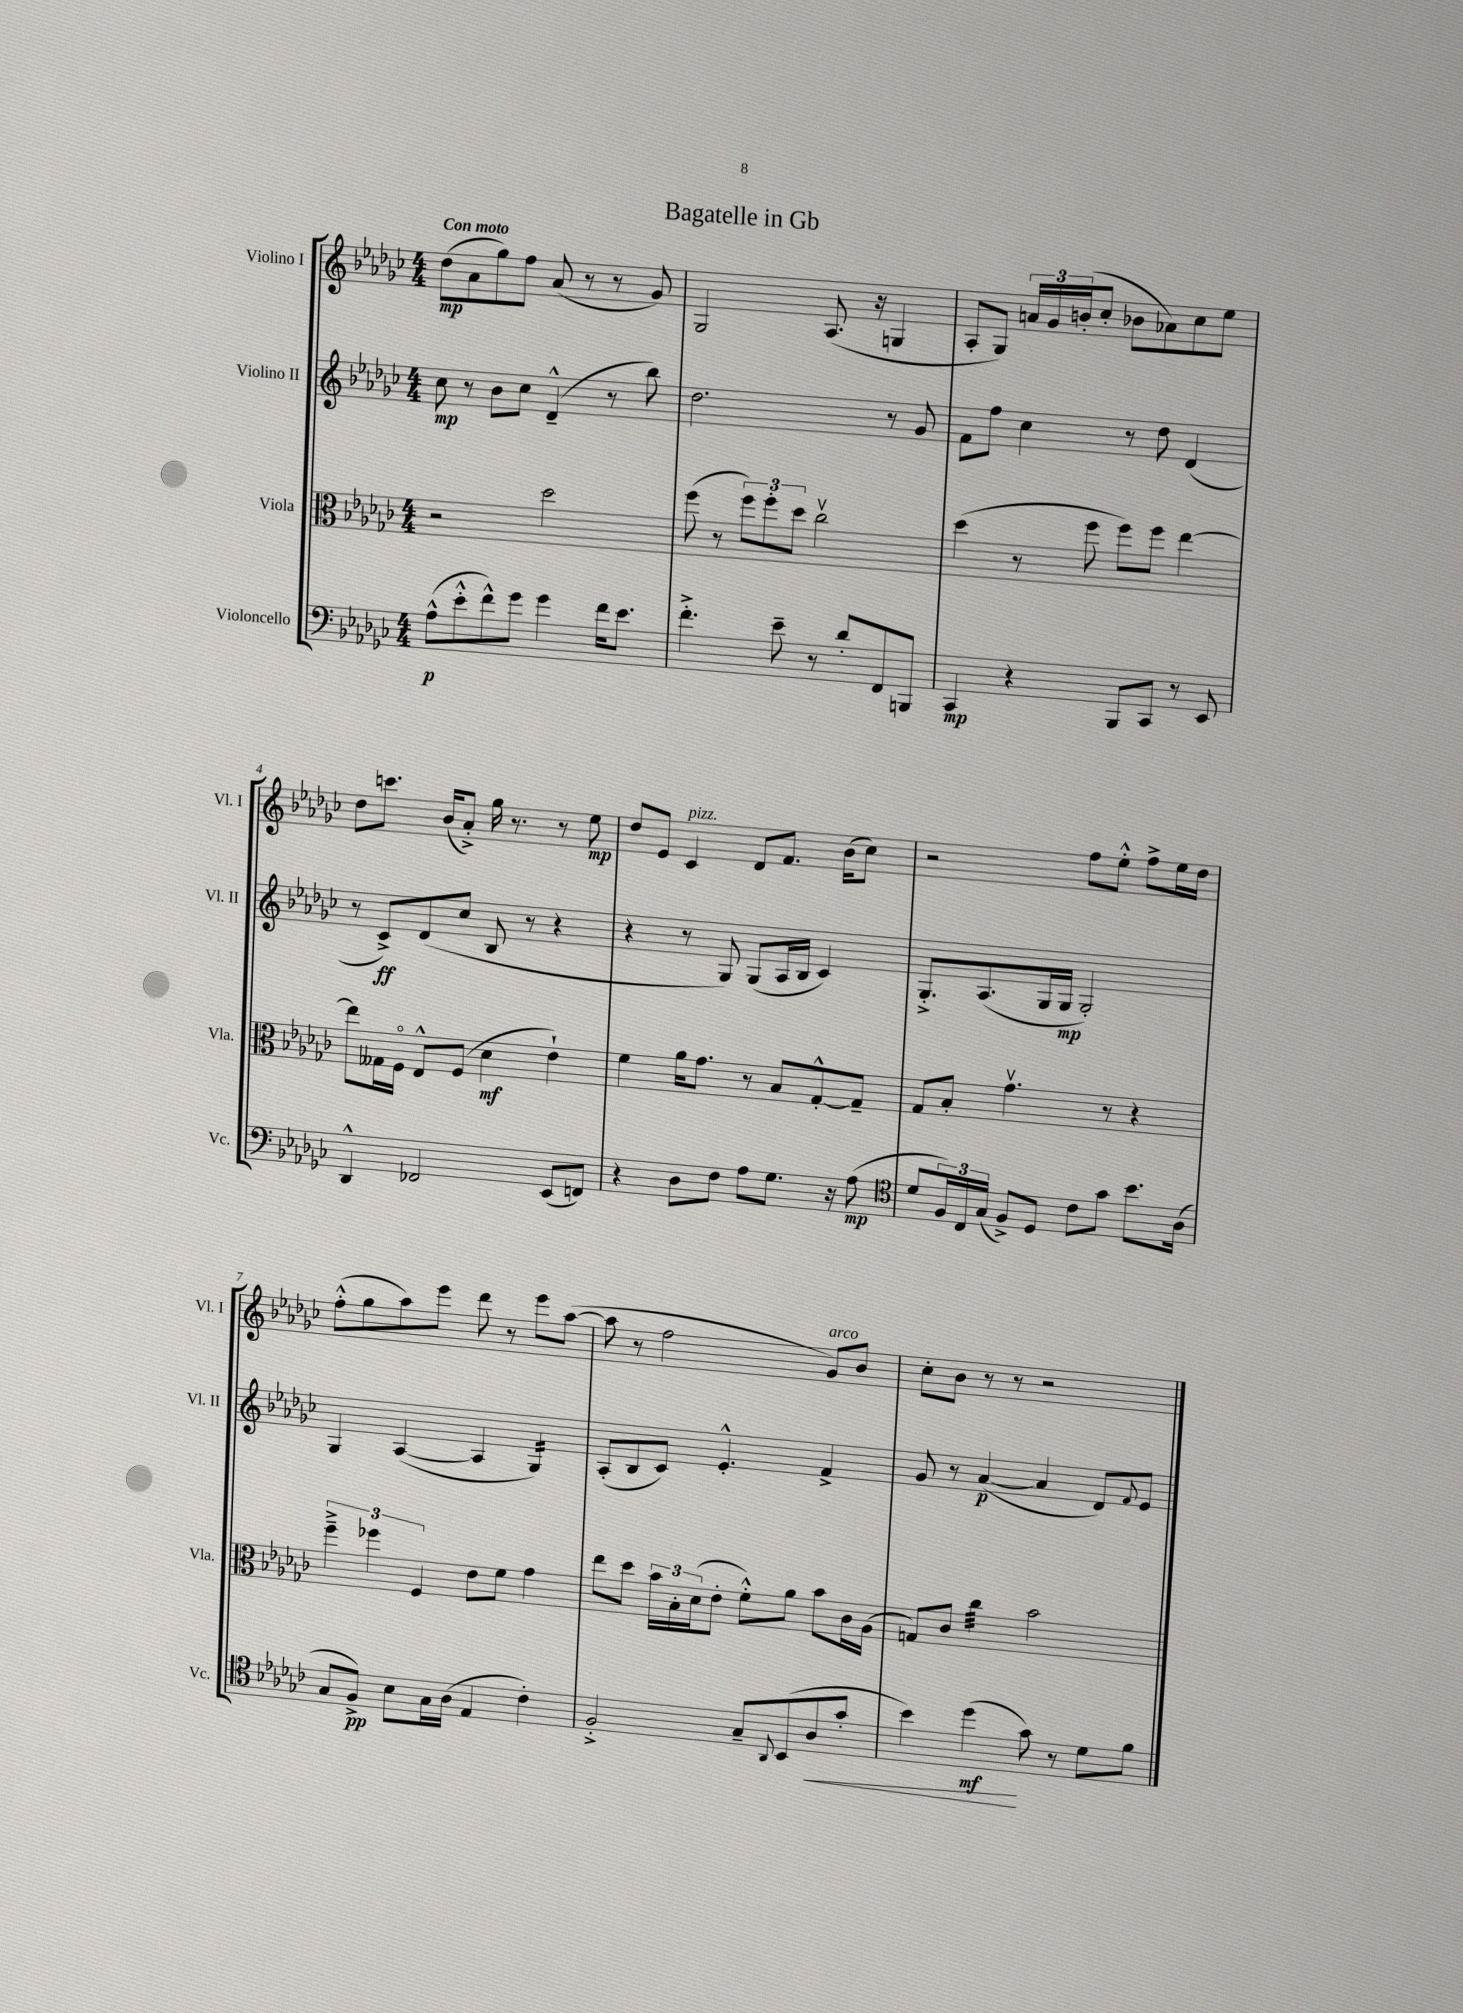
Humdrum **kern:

**kern	**kern	**kern	**kern
*staff4	*staff3	*staff2	*staff1
*clefF4	*clefC3	*clefG2	*clefG2
*k[b-e-a-d-g-c-]	*k[b-e-a-d-g-c-]	*k[b-e-a-d-g-c-]	*k[b-e-a-d-g-c-]
*M4/4	*M4/4	*M4/4	*M4/4
(8A-^^	2r	8cc-	(8dd-
8e-'^^	.	8r	8a-
8f^^)	.	8b-	8gg-)
8g-	.	8cc-	8ff
4g-	2dd-	(4d-~^^	(8a-
.	.	.	8r
16f	.	8r	8r
8.e-	.	.	.
.	.	8bb-)	8g-)
=	=	=	=
4.f'^	(8ff	2.dd-	2G-
.	8r	.	.
.	12ff)	.	.
.	12ff'	.	.
8e-~	.	.	.
.	12dd-	.	.
8r	2cc-v	.	(8.A-
8d-'	.	.	.
.	.	.	16r
8FF	.	8r	4G
8BBB	.	8g-	.
=	=	=	=
4CC-	(4dd-	8f	8A-'
.	.	8ff	8G-)
4r	8r	4cc-	24a
.	.	.	24g-
.	.	.	(24b'
.	8ff	.	8cc-'
8BBB-	8ff)	8r	8b-
8CC-	8ff	8dd-	8a-)
8r	[4ee-	(4d-	8cc-
8EE-	.	.	8ee-
=	=	=	=
4DD-^^	8ee-]	8r	8dd-
.	16G--	8c-^)	8.ccc
.	16Fo	.	.
2FF-	8E-^^	(8d-	.
.	.	.	(16b-
.	(8F	8cc-	8a-'^)
.	4d-	8B-	16gg-
.	.	.	8.r
.	.	8r	.
(8EE-	4e-`)	4r	8r
8FF)	.	.	8ee-
=	=	=	=
4r	4f	4r	8dd-
.	.	.	8e-
8D-	16a-	8r	4c-
.	8.g-	.	.
8F	.	8G-)	.
8A-	8r	(8G-	8d-
8.G-	8B-	16A-	8.f
.	.	16B-	.
.	[8G-'^^	4c-)	.
16r	.	.	(16b-
(8A-	8G-~]	.	8cc-)
=	=	=	=
*clefC4	*	*	*
8d-	8G-	8.G-'^	2r
24F)	8B-'	.	.
24C-	.	.	.
.	.	(8.A-	.
(24G-	.	.	.
8F^)	4.g-v	.	.
8D-	.	16G-	.
.	.	16G-	.
8c-	.	2G-')	8ff
8g-	8r	.	8ee-'^^
8.b-	4r	.	8ff^
.	.	.	16ee-
(16A-	.	.	16dd-
=	=	=	=
8G-	6ff~^	4G-	(8ff'^^
8F^)	.	.	8gg-
.	6ff-	.	.
8B-	.	([4A-	8aa-)
.	6F	.	.
16G-	.	.	8eee-
(16A-	.	.	.
4E-	8e-	4A-]	8ddd-
.	8f	.	8r
4c-')	4g-	4G-)	8eee-
.	.	.	([8aa-
=	=	=	=
2F'^	8ee-	(8A-'	8aa-]
.	8dd-	8B-	8r
.	24b-	8c-)	2ff
.	24B-'	.	.
.	(24d-	.	.
.	8e-'	4.e-'^^	.
8G-~	8f'^^)	.	.
8qqAA-	.	.	.
(8BB-	8a-	.	.
8A-	8b-	4f^	8g-)
8g-'	16c-	.	8b-
.	(16A-	.	.
=	=	=	=
4b-)	8G)	8g-	8cc-'
.	8c-	8r	8b-
(4dd-	4cc-	([4a-	8r
.	.	.	8r
8g-)	2b-	4a-]	2r
8r	.	.	.
8d-	.	8d-)	.
.	.	8qqf	.
8f	.	8e-	.
==	==	==	==
*-	*-	*-	*-
